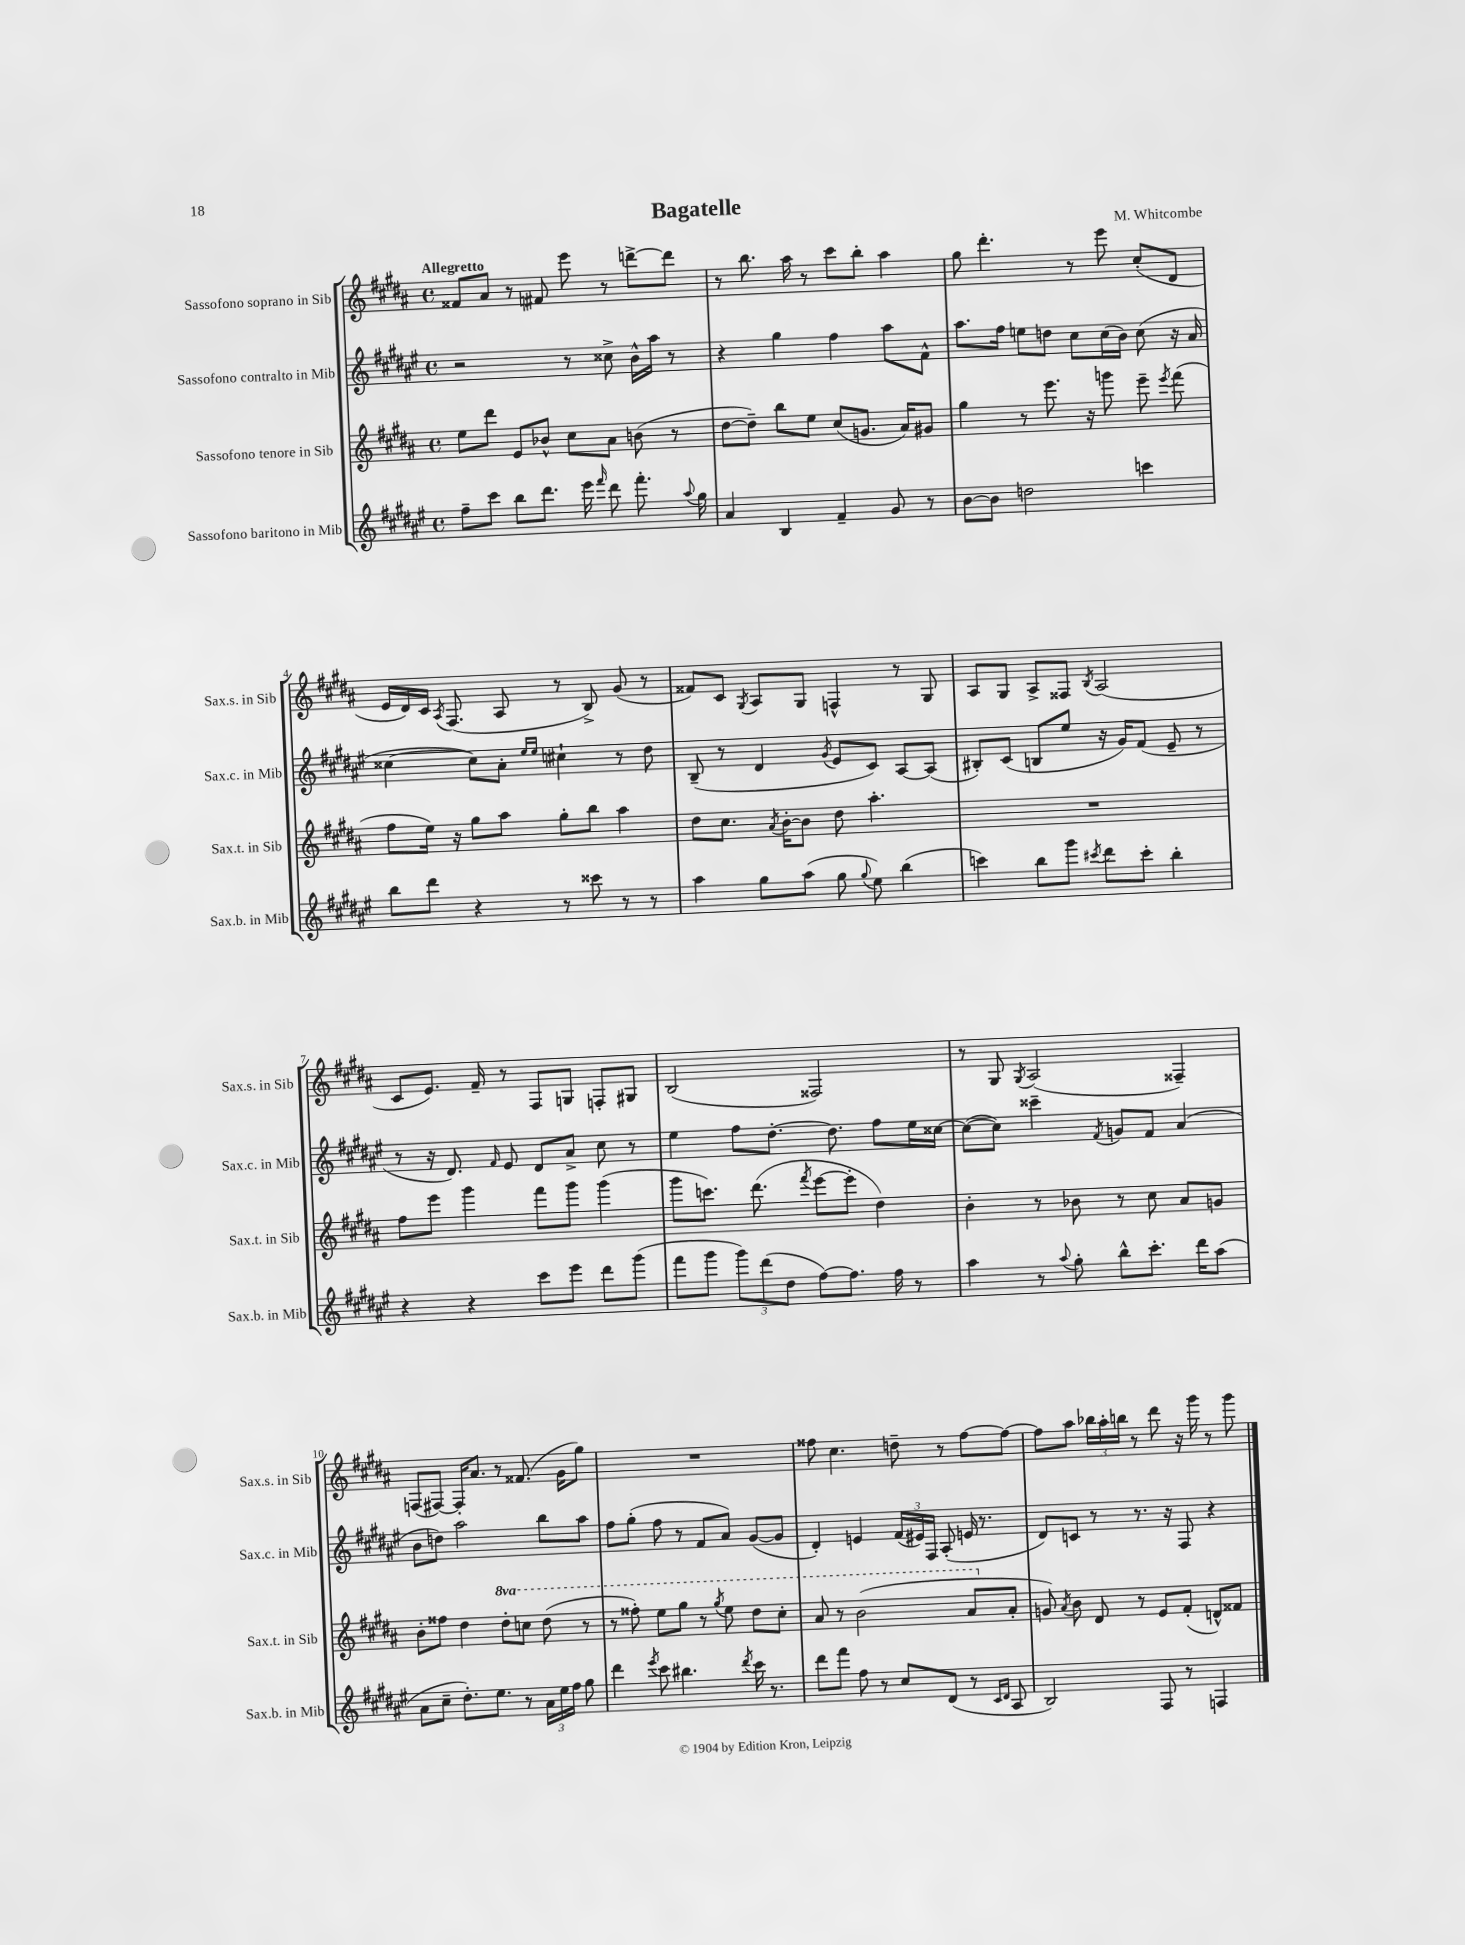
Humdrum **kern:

**kern	**kern	**kern	**kern
*staff4	*staff3	*staff2	*staff1
*clefG2	*clefG2	*clefG2	*clefG2
*k[f#c#g#d#a#e#]	*k[f#c#g#d#a#]	*k[f#c#g#d#a#e#]	*k[f#c#g#d#a#]
*M4/4	*M4/4	*M4/4	*M4/4
*met(c)	*met(c)	*met(c)	*met(c)
8ff#~	8ee	2r	8f##
8ccc#	8ddd#	.	8a#
8bb	8e	.	8r
8.ddd#	8b-^^	.	8f#
.	8cc#	8r	8eee
16eee#	.	.	.
16qqfff#	.	.	.
8ddd#	8a#	8cc##^	8r
8.fff#'	(8b	16b^^	[8ddd^
.	.	16aa#	.
.	8r	8r	8ddd]
8qqaa#	.	.	.
16gg#	.	.	.
=	=	=	=
4a#	[8dd#	4r	8r
.	8dd#~])	.	8.bb
4B	8bb	4gg#	.
.	.	.	16aa#
.	8ee	.	8r
4f#~	(8cc#	4ff#	8ccc#
.	8.g	.	8bb'
8g#	.	8aa#	4aa#
.	16a#)	.	.
8r	8g#	8f#^^	.
=	=	=	=
[8b	4gg#	8.aa#	8gg#
8b]	.	.	4.ddd#'
.	.	16ff#	.
2dd	8r	8ee	.
.	8.eee	8dd	.
.	.	8cc#	8r
.	16r	.	.
.	8ggg	(16cc#	8eee
.	.	16b)	.
4ccc	8eee~	(8cc#	(8cc#'
.	8qeee	.	.
.	(8fff#	16r	8d#
.	.	16a#	.
=	=	=	=
8bb	8ff#	[4cc##	16e
.	.	.	16d#)
8ddd#	16ee)	.	16c#
.	.	.	8qA#
.	16r	.	(8.F#
4r	8gg#	8cc##])	.
.	8aa#	8a#'	8A#
.	.	16qqee#	.
.	.	16qqee#	.
8r	8gg#'	4cc#`	8r
8ccc##	8bb	.	8B^)
8r	4aa#	8r	(8g#
8r	.	8dd#	8r
=	=	=	=
4aa#	8dd#	(8B~	8f##)
.	8.cc#	8r	8c#
.	.	.	8qG#
8gg#	.	4d#	8A#
.	8qa#	.	.
.	[16b'	.	.
(8aa#	8b]	.	8G#
.	.	8qg#	.
8gg#	8dd#	8e#	4F^^
8qqgg#	.	.	.
8ee#)	4.aa#'	8c#)	.
(4bb	.	[8A#	8r
.	.	(8A#]	8G#
=	=	=	=
4ccc)	1r	8B#')	8A#
.	.	(8c#	8G#
8bb	.	8B	8A#^
8ggg#	.	8ee#	8F##
8qccc#	.	.	8qB
8ddd#	.	16r	(2A#
.	.	16g#)	.
8ccc#'	.	(8f#	.
4bb'	.	8e#~	.
.	.	8r	.
=	=	=	=
4r	8ff#	8r	8c#
.	8eee	16r	8.e)
.	.	8.d#)	.
4r	4ggg#	.	.
.	.	.	16f#~
.	.	16qqf#	.
.	.	8e#	8r
8ccc#	8fff#	8d#	8F#
8eee#	8ggg#	8a#^	8G
8ddd#	(4ggg#	8cc#	8F'
(8ggg#	.	8r	8G#
=	=	=	=
8fff#	8ggg#	4ee#	(2B
8ggg#	8.ccc)	.	.
12ggg#)	.	8ff#	.
.	(8.ddd#	.	.
(12ddd#	.	.	.
.	.	[8.dd#'	.
12dd#	.	.	.
.	8qfff#	.	.
[8ff#)	[8eee	.	2F##)
.	.	8.dd#]	.
8.ff#]	8eee']	.	.
.	4dd#)	8ff#	.
16ff#	.	.	.
8r	.	16ee#	.
.	.	[16cc##	.
=	=	=	=
4aa#	4b'	(8cc##_	8r
.	.	8cc##])	8G#
.	.	.	8qG#
8r	8r	4ccc##~	(2A#
8qqaa#	.	.	.
8gg#'	8b-	.	.
.	.	8qf#	.
8bb^^	8r	8g	.
8.ccc#'	8cc#	8f#	.
.	8a#	(4a#	4F##~)
16ddd#	.	.	.
(8aa#	8g	.	.
=	=	=	=
8a#	8b'	8b	(8F
8cc#~	8ff##	8dd)	[8F#)
8.dd#')	4dd#	2aa#	16F#']
.	.	.	8.a#
8.ee#	.	.	.
.	8ddd#'	.	8r
8r	8ccc	.	(8.f##
24a#	(8ddd#	8bb	.
24ee#	.	.	.
.	.	.	16g#
24ff#	.	.	.
8gg#	8r	8aa#	8gg#)
=	=	=	=
4ddd#	8r	8ff#	1r
.	8fff##')	(8gg#'	.
8qeee#	.	.	.
8ccc#	8eee	8ff#	.
4.bb#	8ggg#	8r	.
.	8r	8f#	.
.	8qggg#	.	.
.	8eee	8a#)	.
8qddd#	.	.	.
16ccc#	8ddd#	([8g#	.
8.r	.	.	.
.	8ccc#'	8g#]	.
=	=	=	=
8ddd#	8aa#	4d#')	8ff##
8fff#	8r	.	4.cc#
8ff#	(2bb	4e	.
8r	.	.	.
8cc#	.	(24f#	8dd~
.	.	24e#)	.
.	.	24F#	.
(8d#	.	(8A#'	8r
8r	8aa#	16e	[8ff##
.	.	8.r	.
16qqc#	.	.	.
16qqd#	.	.	.
8A#	8a#'	.	8ff##_
=	=	=	=
2B)	8g)	8d#)	8ff##]
.	8qa#	.	.
.	8b	8c	8aa#
.	8d#	8r	24bb-
.	.	.	24aa#'
.	.	.	24bb
.	8r	8.r	8r
8F#	8e	.	8ddd#
.	.	16r	.
8r	(8f#'	8F#	16r
.	.	.	16ggg#
4F	8d^^)	4r	8r
.	8f##	.	8ggg#
==	==	==	==
*-	*-	*-	*-
